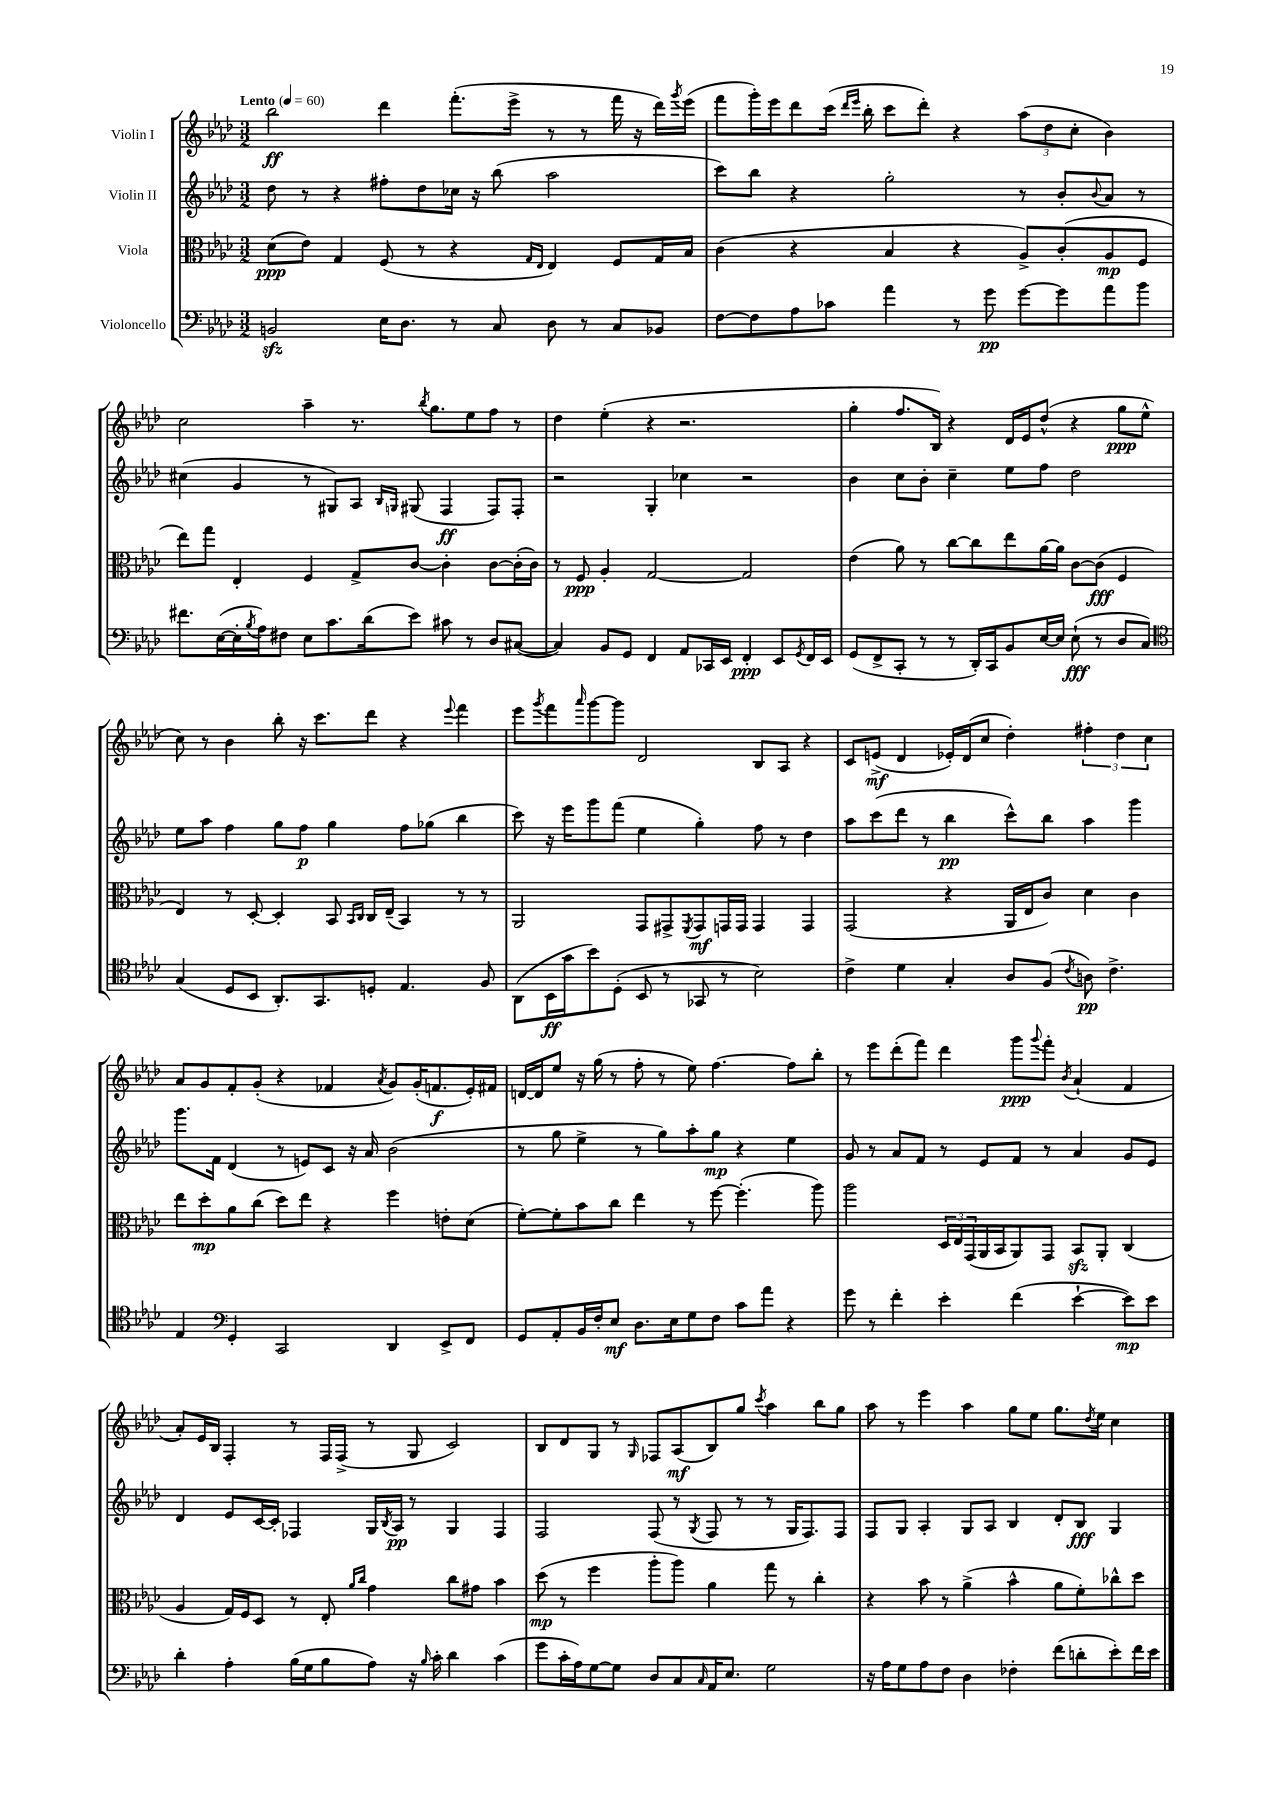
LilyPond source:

<<
\new StaffGroup <<
\new Staff = "s0" \with { instrumentName = "Violin I" } {
    \clef treble \key aes \major \numericTimeSignature \time 3/2 \tempo "Lento" 4 = 60
    bes''2\ff des'''4 f'''8.-.( ees'''16-> r8 r8 f'''16 r16 des'''16) \acciaccatura { g'''8 } ees'''16( |
    f'''8 g'''16-.) ees'''16 des'''8 c'''16( \grace { des'''16 ees'''16 } bes''16-. c'''8 des'''8-.) r4 \tuplet 3/2 { aes''8( des''8 c''8-. } bes'4) |
    c''2 aes''4-- r8. \acciaccatura { bes''8 } g''8. ees''8 f''8 r8 |
    des''4 ees''4-.( r4 r2. |
    g''4-. f''8. bes16) r4 des'16 ees'16 des''8-^( r4 g''8\ppp ees''8-^ |
    c''8) r8 bes'4 bes''8-. r16 c'''8. des'''8 r4 \appoggiatura { ees'''8 } f'''4 |
    ees'''8 \acciaccatura { g'''8 } f'''8 \grace { aes'''16 } g'''8~ g'''8 des'2 bes8 aes8 r4 |
    c'8 e'8->\mf( des'4 ees'16-.) des'16( c''8 des''4-.) \tuplet 3/2 { fis''4-. des''4 c''4 } |
    aes'8 g'8 f'8-. g'8-.( r4 fes'4 \acciaccatura { aes'8 } g'8) g'16-.( f'8.\f ees'16-.) fis'16 |
    d'16~ d'16 ees''8 r16 g''16( r8 f''8-. r8 ees''8) f''4.~ f''8 bes''8-. |
    r8 ees'''8 des'''8-.( f'''8) des'''4 g'''8\ppp \appoggiatura { g'''8 } f'''8-. \acciaccatura { bes'8 } aes'4-!( f'4 |
    aes'8-.) ees'16 bes16 f4-. r8 f16 f16->( r8 g8 c'2) |
    bes8 des'8 g8 r8 \grace { g16 } fes8 aes8\mf( bes8) g''8 \acciaccatura { c'''8 } aes''4 bes''8 g''8 |
    aes''8 r8 ees'''4 aes''4 g''8 ees''8 g''8. \acciaccatura { des''8 } ees''16 c''4 \bar "|." |
}
\new Staff = "s1" \with { instrumentName = "Violin II" } {
    \clef treble \key aes \major \numericTimeSignature \time 3/2
    des''8 r8 r4 fis''8-. des''8 ces''16 r16 bes''8( aes''2 |
    c'''8) bes''8 r4 g''2-. r8 bes'8-. \appoggiatura { bes'8 } aes'8 r8 |
    cis''4( g'4 r8 gis8) aes8 \grace { bes16 g16 } gis8( f4\ff f8) f8-. |
    r2 g4-. ces''4 r2 |
    bes'4 c''8 bes'8-. c''4-- ees''8 f''8 des''2 |
    ees''8 aes''8 f''4 g''8 f''8\p g''4 f''8 ges''8( bes''4 |
    c'''8) r16 ees'''16 g'''8 f'''8( ees''4 g''4-.) f''8 r8 des''4 |
    aes''8 c'''8( des'''8 r8 bes''4\pp c'''8-^) bes''8 aes''4 g'''4 |
    g'''8. f'16 des'4( r8 e'8) c'8 r16 aes'16 bes'2( |
    r8 g''8 ees''4-> r8 g''8) aes''8-. g''8\mp r4 ees''4 |
    g'8 r8 aes'8 f'8 r8 ees'8 f'8 r8 aes'4 g'8 ees'8 |
    des'4 ees'8 c'16~ c'16-. fes4 g16 \acciaccatura { bes8 } aes16\pp r8 g4 fes4 |
    f2 f8( r8 \acciaccatura { g8 } f8 r8 r8 g16 f8.) f8 |
    f8 g8 aes4-. g8 aes8 bes4 des'8-. bes8\fff g4 \bar "|." |
}
\new Staff = "s2" \with { instrumentName = "Viola" } {
    \clef alto \key aes \major \numericTimeSignature \time 3/2
    des'8\ppp( ees'8) g4 f8( r8 r4 \grace { g16 ees16 } ees4) f8 g16 bes16 |
    c'4( r4 bes4 r4 aes8->) c'8-.( aes8\mp f8 |
    ees''8) g''8 ees4-. f4 g8-> c'8~ c'4-. c'8~ c'16-.( c'16) |
    r8 f8\ppp aes4-. g2~ g2 |
    ees'4( aes'8) r8 c''8~ c''8 ees''8 aes'16~ aes'16 c'8~ c'8\fff( f4 |
    ees4) r8 des8~-. des4-. bes,8 \grace { bes,16 c16 } c16 ees16--( bes,4) r8 r8 |
    aes,2 g,8 gis,8-> \acciaccatura { f,8 } gis,8\mf g,16 g,16 g,4 g,4 |
    g,2( r4 aes,16 ees16 c'8) des'4 c'4 |
    ees''8 des''8-.\mp aes'8 c''8( des''8) ees''8 r4 f''4 e'8-. des'8( |
    f'8~-.) f'8-. bes'8 c''8 ees''4 r8 f''8~ f''4.-.( aes''8) |
    aes''2 \tuplet 3/2 { des16 ees16 g,16( } aes,16 bes,16 aes,8) g,8 bes,8\sfz aes,8-. c4( |
    aes4 g16) f16 des8 r8 ees8-. \grace { aes'16 c''16 } g'4 c''8 gis'8 bes'4 |
    des''8\mp( r8 f''4 aes''8-. aes''8) aes'4 g''8 r8 c''4-. |
    r4 bes'8 r8 aes'4->( bes'4-^ aes'8 f'8-.) ces''8-^ des''8 \bar "|." |
}
\new Staff = "s3" \with { instrumentName = "Violoncello" } {
    \clef bass \key aes \major \numericTimeSignature \time 3/2
    b,2\sfz ees16 des8. r8 c8 des8 r8 c8 bes,8 |
    f8~ f8 aes8 ces'8 aes'4 r8 g'8\pp g'8~ g'8 aes'8 bes'8 |
    fis'8. ees16~( ees16-. \acciaccatura { bes8 } aes16) fis8 ees8 c'8. des'16( ees'8) cis'8 r8 des8 cis8~( |
    cis4) bes,8 g,8 f,4 aes,8 ces,16 ees,16 f,4-.\ppp ees,8 \acciaccatura { g,8 } f,16 ees,16 |
    g,8( f,8-> c,8-. r8 r8 des,16-.) c,16 bes,8 ees16~ ees16 ees8-!\fff( r8 des8 c8) |
    \clef tenor g4( des8 bes,8 aes,8.-.) g,8. d8-. ees4. f8 |
    aes,8( bes,16\ff g'16 bes'8) des8-.( bes,8 r8 ges,8 r8 bes2) |
    c'4-> des'4 g4-. aes8 f8( \acciaccatura { c'8 } a8\pp) c'4.-> |
    ees4 \clef bass g,4-. c,2 des,4 ees,8-> f,8 |
    g,8 aes,8-. bes,16 f16-. ees8\mf des8. ees16 g8 f8 c'8 aes'8 r4 |
    g'8 r8 f'4-. ees'4-. f'4( ees'4~-! ees'8\mp) ees'8 |
    des'4-. aes4-. bes16( g16 bes8 aes8) r16 \grace { bes16 } c'16-. des'4 c'4( |
    g'8 c'16-. aes16) g8~ g8 des8 c8 \grace { c16 } aes,16 ees8. g2 |
    r16 aes16 g8 aes8 f8 des4 fes4-. f'8( d'8-. ees'8-.) f'16 ees'16 \bar "|." |
}
>>
>>
\layout { \context { \Score \remove "Bar_number_engraver" } }
